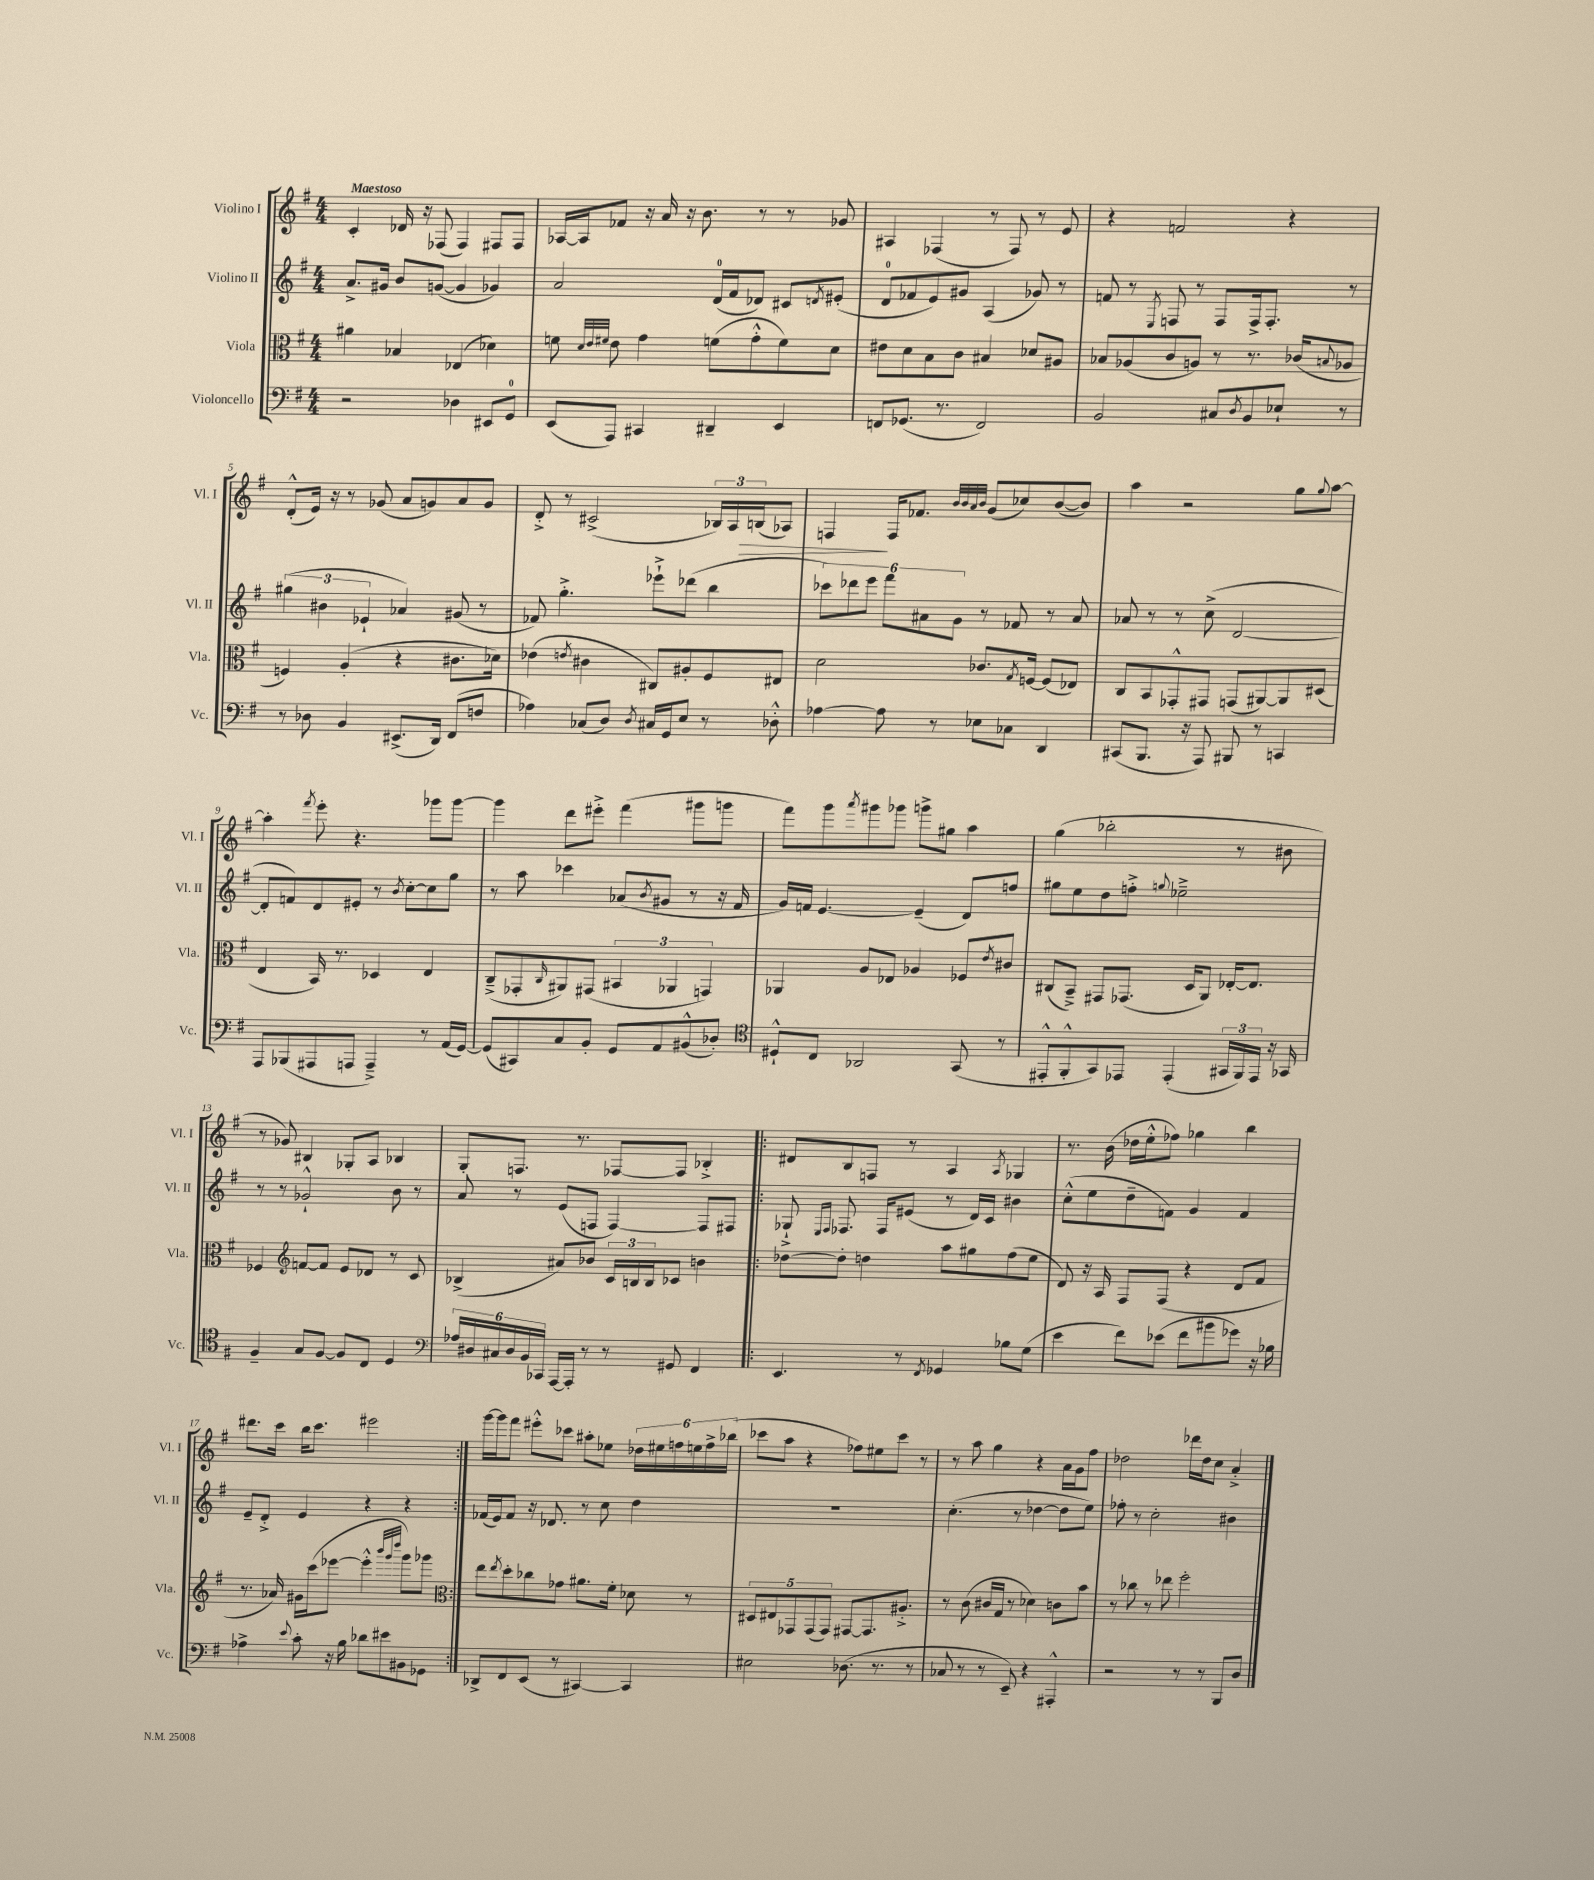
<<
\new StaffGroup <<
\new Staff = "s0" \with { instrumentName = "Violino I" shortInstrumentName = "Vl. I" } {
    \clef treble \key g \major \numericTimeSignature \time 4/4 \tempo "Maestoso"
    c'4-. des'16 r16 fes8( fes4) fis8 fis8 |
    aes16~ aes16 fes'8 r16 a'16 r16 b'8. r8 r8 ges'8 |
    ais4 fes4( r8 fes8) r8 e'8 |
    r4 f'2 r4 |
    d'8-.-^( e'16) r16 r8 ges'8( a'8 g'8) a'8 g'8 |
    d'8-.-> r8 cis'2->( \tuplet 3/2 { bes16) a16 b16\>( } aes8) |
    f4\! f16 fes'8. \grace { b'32 b'32 a'32 b'32 } g'8( ces''8) b'8~( b'8) |
    a''4 r2 g''8 \appoggiatura { g''8 } a''8~ |
    a''4-. \acciaccatura { fis'''8 } e'''8-. r4. ges'''8 ges'''8~ |
    ges'''4 d'''8 eis'''8-.-> fis'''4( gis'''8 g'''8 |
    fis'''8) g'''8 \acciaccatura { a'''8 } gis'''8 ges'''8 g'''8-> gis''8 a''4 |
    g''4( bes''2-. r8 bis'8 |
    r8 ges'8) bis4 ges8-. a8 bes4 |
    g8-. f8. r8. fes8~ fes8 bes4-.-> |
    \repeat volta 2 { dis'8 b8 f8 r8 a4 \acciaccatura { a8 } ges4 |
    r8. b'16( des''16 e''16-.-^ fes''8) ges''4 b''4 |
    dis'''8. c'''16 b''16 c'''8. eis'''2 | }
    g'''16~ g'''16 fis'''8 eis'''8-.-^ ces'''8 ais''8-. ees''8 \tuplet 6/4 { des''16 eis''16 f''16 e''16 f''16-> bes''16( } |
    ces'''8 a''8 r4 fes''8) eis''8 ces'''8 r8 |
    r8 a''8 g''4 r4 a'16 g'16 fis''8 |
    des''2 des'''16 des''16 c''8 a'4-.-> \bar "|." |
}
\new Staff = "s1" \with { instrumentName = "Violino II" shortInstrumentName = "Vl. II" } {
    \clef treble \key g \major \numericTimeSignature \time 4/4
    a'8.-> gis'16 b'8 g'8~( g'4 ges'4) |
    a'2 d'16-0( fis'16 des'8) cis'8 \acciaccatura { d'8 } eis'8-.( |
    d'8-0 fes'8 e'8) gis'8 a4( ges'8) r8 |
    f'8 r8 \acciaccatura { e8 } f8 r8 f8 f16-> f8.-. r8 |
    \tuplet 3/2 { gis''4( bis'4 ees'4-! } aes'4) gis'8( r8 |
    fes'8) g''4.-.-> ees'''8-!-> des'''8( b''4 |
    \tuplet 6/4 { ces'''8) des'''8 e'''8 fis'''8 ais'8 g'8 } r8 fes'8 r8 ais'8 |
    aes'8 r8 r8 c''8->( d'2~ |
    d'8-. f'8) d'8 eis'8-. r8 \acciaccatura { b'8 } c''8~-. c''8 g''8 |
    r8 a''8 ces'''4 aes'8( \acciaccatura { b'8 } gis'8 r8 r16 fis'16 |
    g'16) f'16 e'4.~ e'4--( d'8) f''8 |
    gis''8 e''8 d''8 f''8-.-> \appoggiatura { g''8 } ees''2---> |
    r8 r8 ges'2-!-^ b'8 r8 |
    a'8 r8 e'8( f8 f4~) f8 fis8 |
    \repeat volta 2 { ges8-!-> \grace { e16 fis16 } fes8. fes16 eis'8( r8 d'16) c'16 bis'4 |
    c''8-.-^( e''8 d''8-- f'8) g'4 f'4 |
    e'8-- d'8-.-> e'4 r4 r4 | }
    fes'16( e'16) fes'8 r16 des'8. r8 c''8 d''4 |
    R1 |
    c''4.-.( r8 des''4~ des''8 e''8) |
    fes''8-. r8 c''2-. bis'4 \bar "|." |
}
\new Staff = "s2" \with { instrumentName = "Viola" shortInstrumentName = "Vla." } {
    \clef alto \key g \major \numericTimeSignature \time 4/4
    ais'4 bes4 ees4( des'4) |
    f'8 \grace { d'32 e'32 fis'32 } e'8 g'4 f'8( g'8-.-^ f'8) d'8 |
    eis'8 d'8 b8 c'8 bis4 des'8 ais8 |
    bes8 aes8( c'8 a8) r8 r8. ces'16( \appoggiatura { b8 } aes8 |
    f4) a4-.( r4 cis'8. des'16) |
    ees'4( \acciaccatura { e'8 } cis'4 cis8) ais8-. fis8 eis8 |
    d'2 ces'8. \acciaccatura { g8 } f16~ f8( ees8) |
    c8 b,8 ges,8-.-^ gis,8 g,8( ais,8~) ais,8 dis8( |
    e4 b,16) r8. des4 e4 |
    c8--->( ges,8-. \grace { c16 } ais,8) gis,8( \tuplet 3/2 { bis,4 aes,4 g,4) } |
    aes,4 a8 ees8 aes4 fes8 \acciaccatura { e'8 } cis'8 |
    cis8( b,8--->) gis,8 ges,8.( d16 a,8) ees16~-. ees8. |
    fes4 \clef treble f'8~ f'8 e'8 des'8 r8 c'8 |
    bes4->( ais'8) bes'8 \tuplet 3/2 { c'16 b16 b16 } ces'8 b'4 |
    \repeat volta 2 { des''8~ des''8-. d''4 a''8 gis''8 fis''8( e''8 |
    d'8) r16 a16 fis8 fis8( r4 d'8 fis'8 |
    r8. aes'16) gis'16 c'''16( ees'''8~ ees'''4-.-^ \grace { b'''32 g'''32 d''''32 } g'''8) ges'''8 | }
    \clef alto e''8 \acciaccatura { e''8 } d''8-. ces''8 ges'8 ais'8. fis'16-. des'8 r8 |
    \tuplet 5/4 { dis8 eis8 ges,8 ges,8( ges,8) } gis,8~ gis,8. ais8.-.-> |
    r8 c'8( cis'16 g16 r8 des'4) c'8 b'8 |
    r8 ces''8 r8 ees''8 fis''2-. \bar "|." |
}
\new Staff = "s3" \with { instrumentName = "Violoncello" shortInstrumentName = "Vc." } {
    \clef bass \key g \major \numericTimeSignature \time 4/4
    r2 des4 eis,8 g,8-0 |
    e,8( a,,8) cis,4 dis,4-- e,4 |
    f,8 ges,8.( r8. f,2) |
    b,2 cis8 \acciaccatura { d8 } b,8 ees8-! r8 |
    r8 des8 b,4 eis,8.->( d,16) fis,8( f8 |
    aes4) ces8( d8) \acciaccatura { d8 } cis16 g,16 e8 r8 des8-.-^ |
    aes4~ aes8 r8 ees8 ces8 d,4 |
    cis,8( b,,8. r16 a,,8) bis,,8 r8 c,4 |
    a,,8 bes,,8( ais,,8 a,,8 a,,4--->) r8 a,16( g,16~) |
    g,8( cis,8) c8 b,8-. g,8 a,8 bis,8-^( des8-.) |
    \clef tenor dis8-!-^ c8 aes,2 g,8( r8 |
    eis,8-.-^ fis,8-.-^ g,8) ees,8 ees,4-.( \tuplet 3/2 { gis,16 fis,16) ees,16 } r16 ges,16 |
    fis4-- g8 fis8~ fis8 c8 d4 |
    \clef bass \tuplet 6/4 { aes16 dis16 cis16 dis16 b,16 ces,16 } a,,16~ a,,16-. r8 r8 gis,8 fis,4 |
    \repeat volta 2 { e,4. r8 \acciaccatura { fis,8 } ges,4 bes8 g8( |
    e'4 fis'8) ees'8( fis'8 bis'8 ges'8) r16 bes16 |
    aes4-> \appoggiatura { e'8 } c'8-. r16 b16 des'8 eis'8 bis,8 ges,8 | }
    des,8-> fis,8 e,8( r8 cis,4~) cis,4 |
    eis2 des8.( r8. r8 |
    ces8 r8 r8 e,8--) r4 ais,,4-.-^ |
    r2 r8 r8 b,,8 d8 \bar "|." |
}
>>
>>
